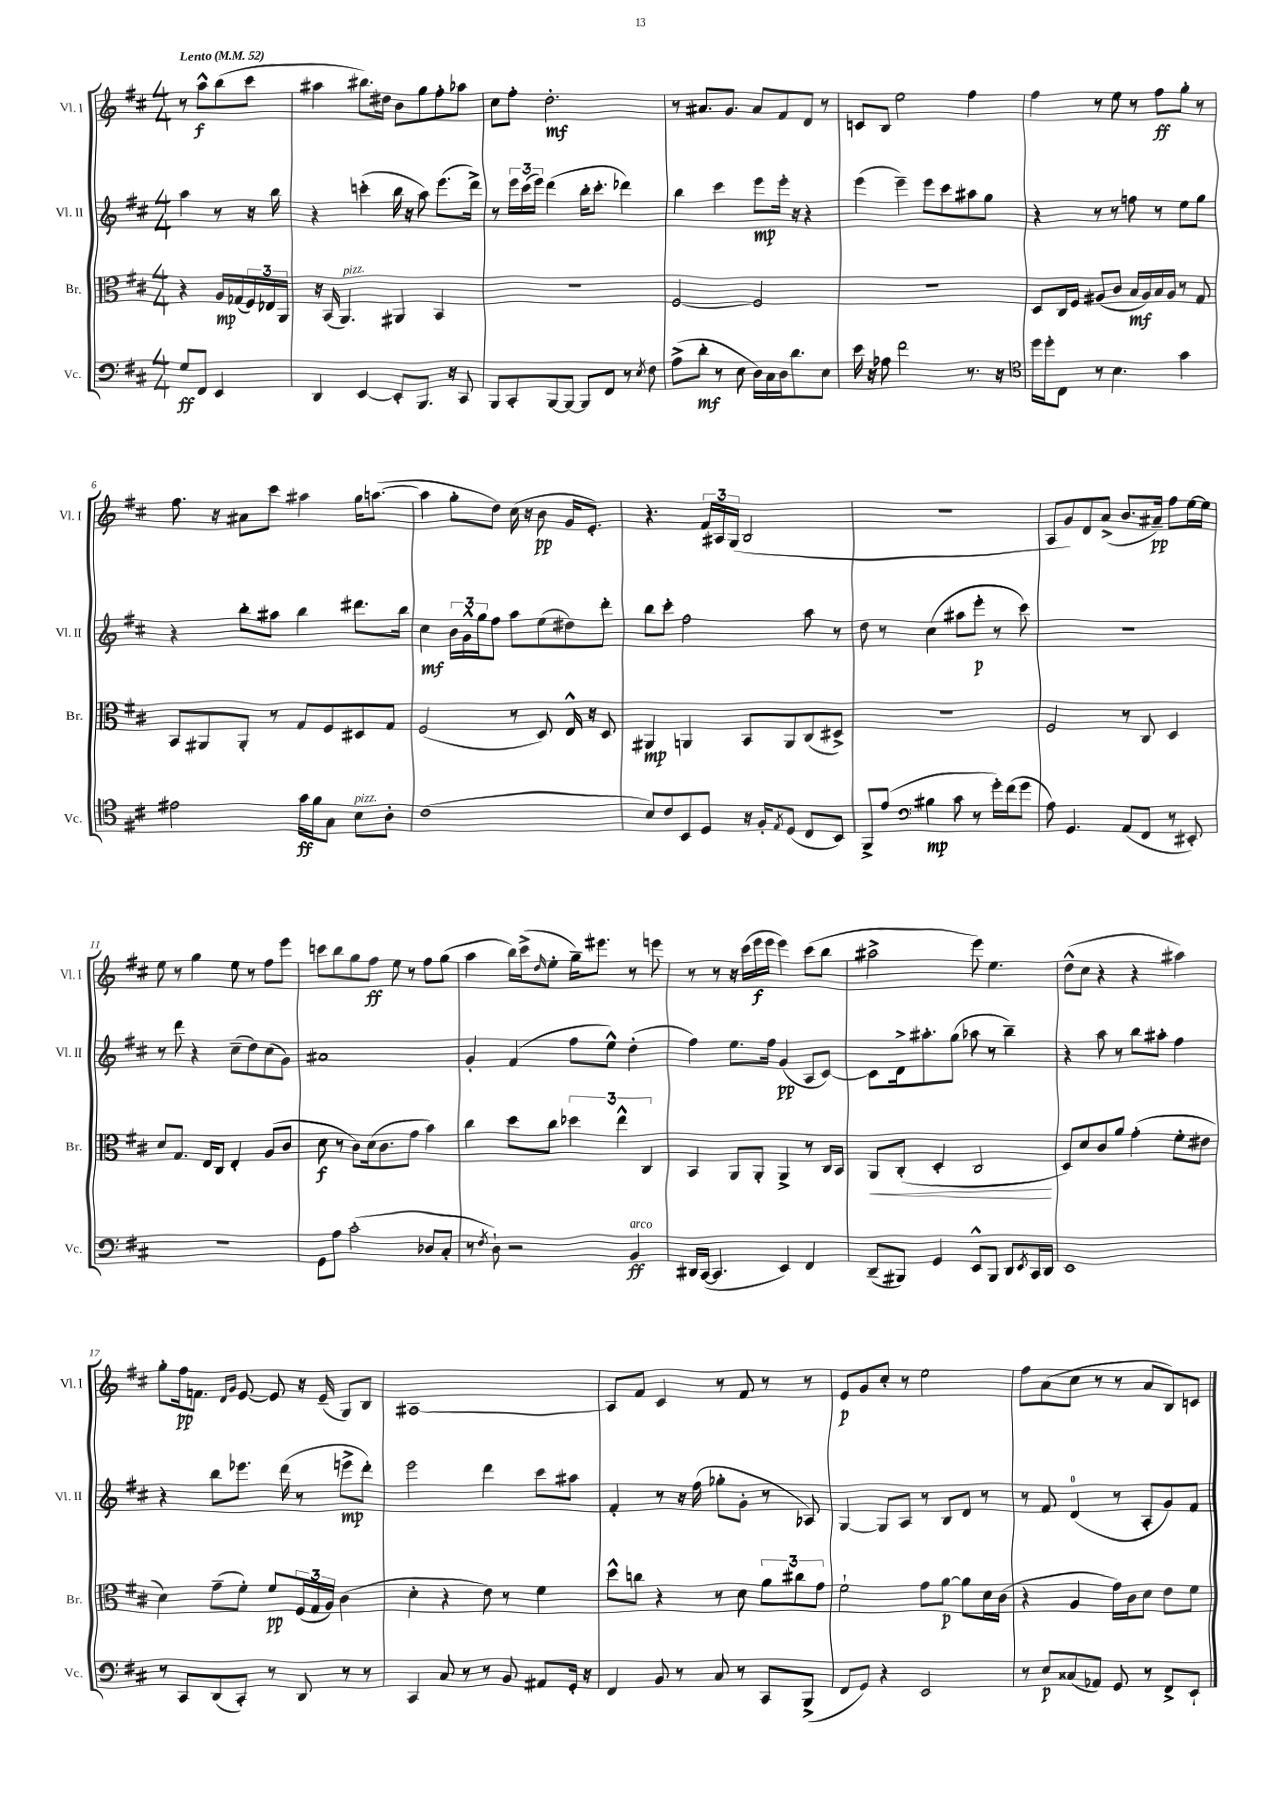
<<
\new StaffGroup <<
\new Staff = "s0" \with { instrumentName = "Vl. I" shortInstrumentName = "Vl. I" } {
    \clef treble \key d \major \numericTimeSignature \time 4/4 \partial 2 \tempo "Lento" 4 = 52
    r8 a''8-^\f b''8( cis'''8 |
    ais''4 bis''8.) dis''16 b'8 g''8 fis''8-. aes''8 |
    cis''8 fis''8-. d''2.-.\mf |
    r8 ais'8. g'8. ais'8 fis'8 d'8 r8 |
    c'8 b8 e''2 fis''4 |
    fis''4 r8 e''8 r8 fis''8\ff g''8-. r8 |
    fis''8. r16 ais'8 cis'''8 ais''4 g''16 a''8.~( |
    a''4 g''8-. d''8) cis''16( r16 b'8\pp g'16 e'8.-.) |
    r4. \tuplet 3/2 { fis'16 ais16 g16( } b2 |
    r1 |
    a8 g'8) d'8 a'8->( b'8. ais'16--\pp) fis''8 e''16~ e''16 |
    e''8 r8 g''4 e''8 r8 fis''8 e'''8 |
    c'''8 b''8 g''8 fis''8\ff e''8 r8 fis''8 g''8( |
    a''4 b''16) cis'''16->( \grace { d''16 } e''8-. g''16--) eis'''8. r8 e'''8 |
    r8 r8 r16 cis'''16( e'''16\f e'''16 e'''4) cis'''8( b''8 |
    ais''2-> e'''8) e''4. |
    d''8-^( cis''8 r4 r4 ais''4) |
    g''8-. fis''16\pp f'8. \grace { d'16 g'16 } e'8~ e'8 r16 e'16--( g8) b8 |
    ais1~ |
    ais8 fis'8 cis'4 r8 fis'8 r8 r8 |
    e'8\p g'8 cis''8-. r8 e''2 |
    fis''8 a'8( cis''8 r8 r8 a'8 b8) c'8 \bar "|." |
}
\new Staff = "s1" \with { instrumentName = "Vl. II" shortInstrumentName = "Vl. II" } {
    \clef treble \key d \major \numericTimeSignature \time 4/4 \partial 2
    a''4 r8 r16 b''16 |
    r4 c'''4-.( b''16 r16 a''8) e'''8.( d'''16->) |
    r8 \tuplet 3/2 { e'''16 cis'''16( e'''16) } d'''4( b''16-. cis'''8.-. des'''4) |
    b''4 cis'''4 e'''8\mp e'''16-. r16 r4 |
    e'''4( e'''4--) e'''8 cis'''8 ais''8 g''8 |
    r4 r8 r8 f''8 r8 e''8 g''8 |
    r4 b''8-. ais''8 b''4 dis'''8. b''16 |
    cis''4\mf \tuplet 3/2 { b'16 g'16-^ g''16 } fis''8 a''8 e''8( dis''8) d'''8-. |
    b''8 cis'''8-. fis''2 a''8 r8 |
    d''8 r8 cis''4( ais''8 e'''8-.\p r8 cis'''8) |
    R1 |
    r8 d'''8 r4 cis''8--( d''8) cis''8( g'8) |
    ais'1 |
    g'4-. fis'4( fis''8 e''8-^) d''4-.( |
    fis''4) e''8. fis''16 g'4\pp( a8 cis'8~) |
    cis'8 d'16-> ais''8.-. g''8( aes''8 r8 b''4--) |
    r4 a''8 r8 b''8 ais''8-. fis''4 |
    r4 b''8 ees'''8. d'''16( r8 e'''8->\mp d'''8-.) |
    e'''2 d'''4 cis'''8 ais''8 |
    fis'4-. r8 r16 fis''16( ges''8-. g'8-. r8 aes8) |
    g4~ g8 a8 r8 b8 d'8 r8 |
    r8 fis'8 d'4-0( r8 a8-. g'8) fis'8 \bar "|." |
}
\new Staff = "s2" \with { instrumentName = "Br." shortInstrumentName = "Br." } {
    \clef alto \key d \major \numericTimeSignature \time 4/4 \partial 2
    r4 a16\mp ges16( \tuplet 3/2 { fis16) ees16 a,16 } |
    r16 b,16( a,4.^\markup { \italic "pizz." }) ais,4 b,4 |
    R1 |
    fis2~ fis2 |
    r1 |
    d8 cis16 fis16 ais8( cis'8 b16\mf ais16) b16 ais16 r8 g8 |
    b,8 ais,8 ais,8-. r8 g8 fis8 dis8 g8 |
    fis2( r8 d8) e16-^ r16 d8 |
    ais,4\mp a,4 b,8 a,8 cis8( dis8->) |
    R1 |
    fis2 r8 cis8 d4 |
    d'8 g8. e16 cis8 e4-. a8( cis'8 |
    d'8\f r8 cis'8) d'16( cis'8. g'8 b'4) |
    cis''4 d''8 cis''8 \tuplet 3/2 { des''4 e''4-^ cis4 } |
    b,4 a,8 a,8-. a,4-> r8 cis16 b,16 |
    a,8\< cis8-.( d4-. cis2\! |
    d8) d'8 cis'8 a'8 g'4-.( fis'8-. eis'8 |
    d'4) g'8--( fis'8-.) fis'8\pp \tuplet 3/2 { fis16( g16 a16) } cis'4( |
    d'4-. r4 e'8) r8 fis'4 |
    d''8-^ c''8 r4 r8 d'8 \tuplet 3/2 { a'8 cis''8 g'8 } |
    fis'2-! g'8 a'8~\p a'8 d'16 cis'16( |
    r4 a4 g'16) cis'16 d'8 e'8 fis'8 \bar "|." |
}
\new Staff = "s3" \with { instrumentName = "Vc." shortInstrumentName = "Vc." } {
    \clef bass \key d \major \numericTimeSignature \time 4/4 \partial 2
    g8\ff fis,8 e,4 |
    d,4 e,4~ e,8-. b,,8. r16 cis,8 |
    b,,8 cis,8-. b,,8~ b,,8~ b,,8 fis,8 r8 \acciaccatura { e8 } fis8 |
    a8->( d'8-.\mf r8 e8 d16) cis16 d16 d'8. e8 |
    e'16 r16 aes8 fis'2 r8. r16 |
    \clef tenor d''16 d''16-. cis8 r8 b4. g'4 |
    eis'2 g'16\ff fis'16 g8 b8^\markup { \italic "pizz." } a8-. |
    cis'1( |
    b8) cis'8 b,8 d8 r16 fis16-. \acciaccatura { e8 } d8( cis8 b,8) |
    fis,8-> e'8( \clef bass bis4\mp cis'8 r8 g'16-.) fis'16( g'8 |
    a8) g,4. a,8( fis,8 r8 eis,8-.) |
    R1 |
    g,8 a8 cis'2-.( des8 cis8-. |
    r8 \acciaccatura { fis8 } d8-!) r2 b,4\ff^\markup { \italic "arco" } |
    dis,16 cis,16~( cis,4. e,4) fis,4 |
    d,8--( bis,,8) g,4 e,8-^ bis,,8 d,8 \acciaccatura { e,8 } cis,16 d,16 |
    e,1 |
    r8 cis,8 d,8( cis,8-.) r8 d,8 r8 r8 |
    cis,4 cis8 r8 r8 b,8 ais,8 g,16-. r16 |
    fis,4 b,8 r8 cis8 r8 cis,8 b,,8->( |
    fis,8 g,8) r4 e,2 |
    r8 e8\p cisis8( aes,8) g,8 r8 fis,8-> e,8-! \bar "|." |
}
>>
>>
